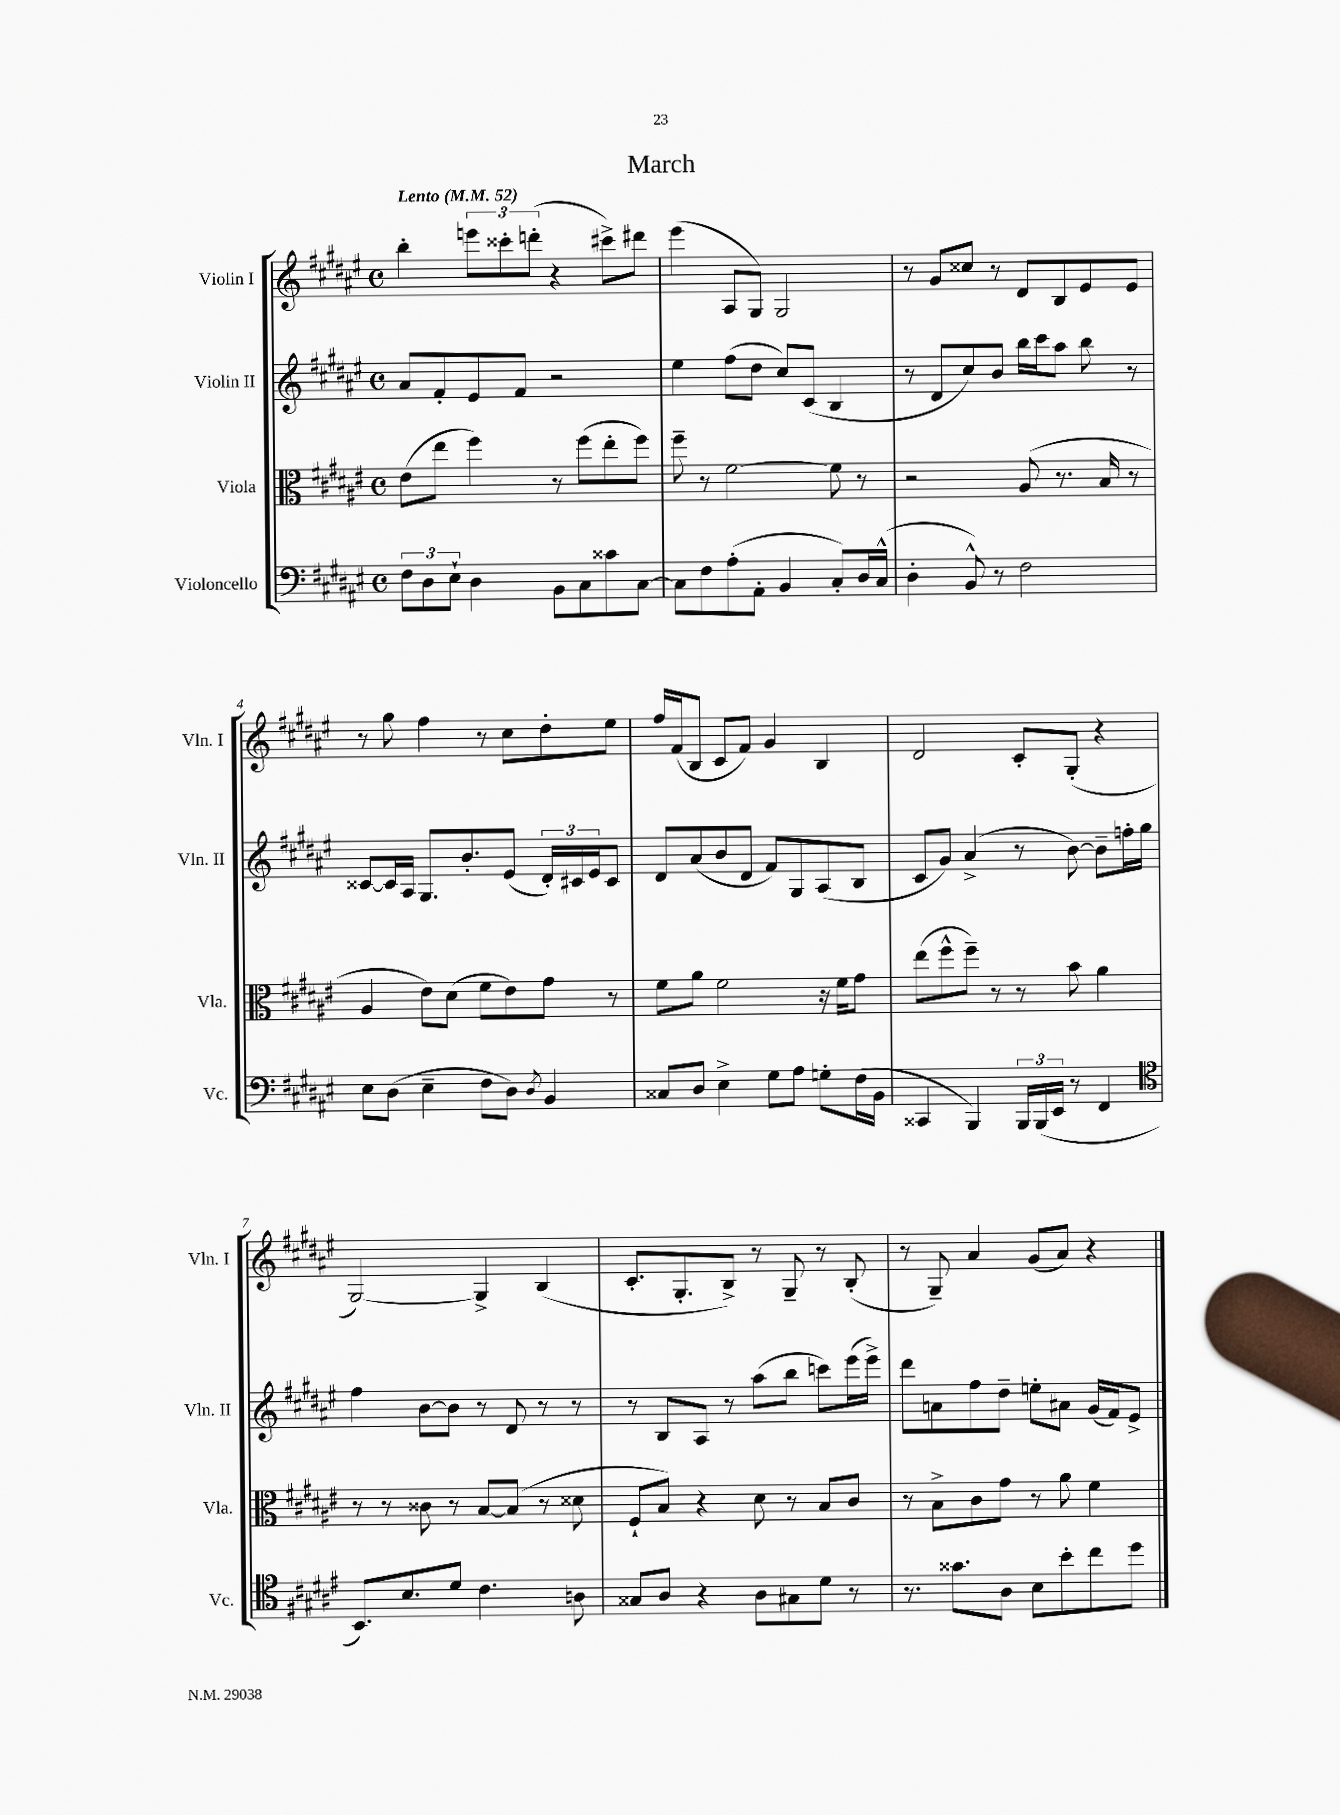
\header { title = "March" }
<<
\new StaffGroup <<
\new Staff = "s0" \with { instrumentName = "Violin I" shortInstrumentName = "Vln. I" } {
    \clef treble \key fis \major \defaultTimeSignature \time 4/4 \tempo "Lento" 4 = 52
    b''4-. \tuplet 3/2 { e'''8 cisis'''8-. d'''8-.( } r4 cis'''8->) dis'''8 |
    eis'''4( ais8 gis8) gis2 |
    r8 gis'8 cisis''8 r8 dis'8 b8 eis'8 eis'8 |
    r8 gis''8 fis''4 r8 cis''8 dis''8-. eis''8 |
    fis''16 fis'16( b8 cis'8 fis'8) gis'4 b4 |
    dis'2 cis'8-. gis8-.( r4 |
    gis2~) gis4-> b4( |
    cis'8.-. gis8.-. b8->) r8 gis8-- r8 b8-.( |
    r8 gis8--) ais'4 gis'8( ais'8) r4 \bar "|." |
}
\new Staff = "s1" \with { instrumentName = "Violin II" shortInstrumentName = "Vln. II" } {
    \clef treble \key fis \major \defaultTimeSignature \time 4/4
    ais'8 fis'8-. eis'8 fis'8 r2 |
    eis''4 fis''8( dis''8 cis''8) cis'8( b4 |
    r8 dis'8 cis''8) b'8 b''16 cis'''16 ais''8 b''8 r8 |
    cisis'8~ cisis'16 ais16 gis8. b'8.-. eis'8( \tuplet 3/2 { dis'16-.) cis'16 eis'16 } cis'8 |
    dis'8 ais'8( b'8 dis'8 fis'8) gis8 ais8( b8 |
    cis'8 gis'8) ais'4->( r8 b'8~) b'8-- f''16-. gis''16 |
    fis''4 b'8~ b'8 r8 dis'8 r8 r8 |
    r8 b8 ais8 r8 ais''8( b''8 c'''8) eis'''16( eis'''16->) |
    dis'''8 a'8 fis''8 dis''8-- e''8-. ais'8 gis'16( fis'16) eis'8-> \bar "|." |
}
\new Staff = "s2" \with { instrumentName = "Viola" shortInstrumentName = "Vla." } {
    \clef alto \key fis \major \defaultTimeSignature \time 4/4
    eis'8( eis''8 fis''4) r8 fis''8( eis''8-. fis''8) |
    fis''8-- r8 fis'2~ fis'8 r8 |
    r2 ais8( r8. b16 r8 |
    ais4 eis'8) dis'8( fis'8 eis'8) gis'8 r8 |
    fis'8 ais'8 fis'2 r16 fis'16 gis'8 |
    eis''8( fis''8-^ fis''8--) r8 r8 b'8 ais'4 |
    r8 r8 cisis'8 r8 b8~ b8( r8 disis'8 |
    fis8-! b8) r4 dis'8 r8 b8 cis'8 |
    r8 b8-> cis'8 gis'8 r8 ais'8 fis'4 \bar "|." |
}
\new Staff = "s3" \with { instrumentName = "Violoncello" shortInstrumentName = "Vc." } {
    \clef bass \key fis \major \defaultTimeSignature \time 4/4
    \tuplet 3/2 { fis8 dis8 eis8-! } dis4 b,8 cis8 cisis'8 cis8~ |
    cis8 fis8 ais8-.( ais,8-. b,4 cis8-.) dis16 cis16-^( |
    dis4-. b,8-^) r8 fis2 |
    eis8 dis8( eis4-- fis8 dis8) \acciaccatura { dis8 } b,4 |
    cisis8 dis8 eis4-> gis8 ais8 g8-. fis16( b,16 |
    cisis,4 b,,4) \tuplet 3/2 { b,,16 b,,16( eis,16 } r8 fis,4 |
    \clef tenor b,8.) b8. dis'8 cis'4. a8 |
    gisis8 ais8 r4 ais8 gis8 dis'8 r8 |
    r8. gisis'8. ais8 b8 b'8-. cis''8 dis''8 \bar "|." |
}
>>
>>
